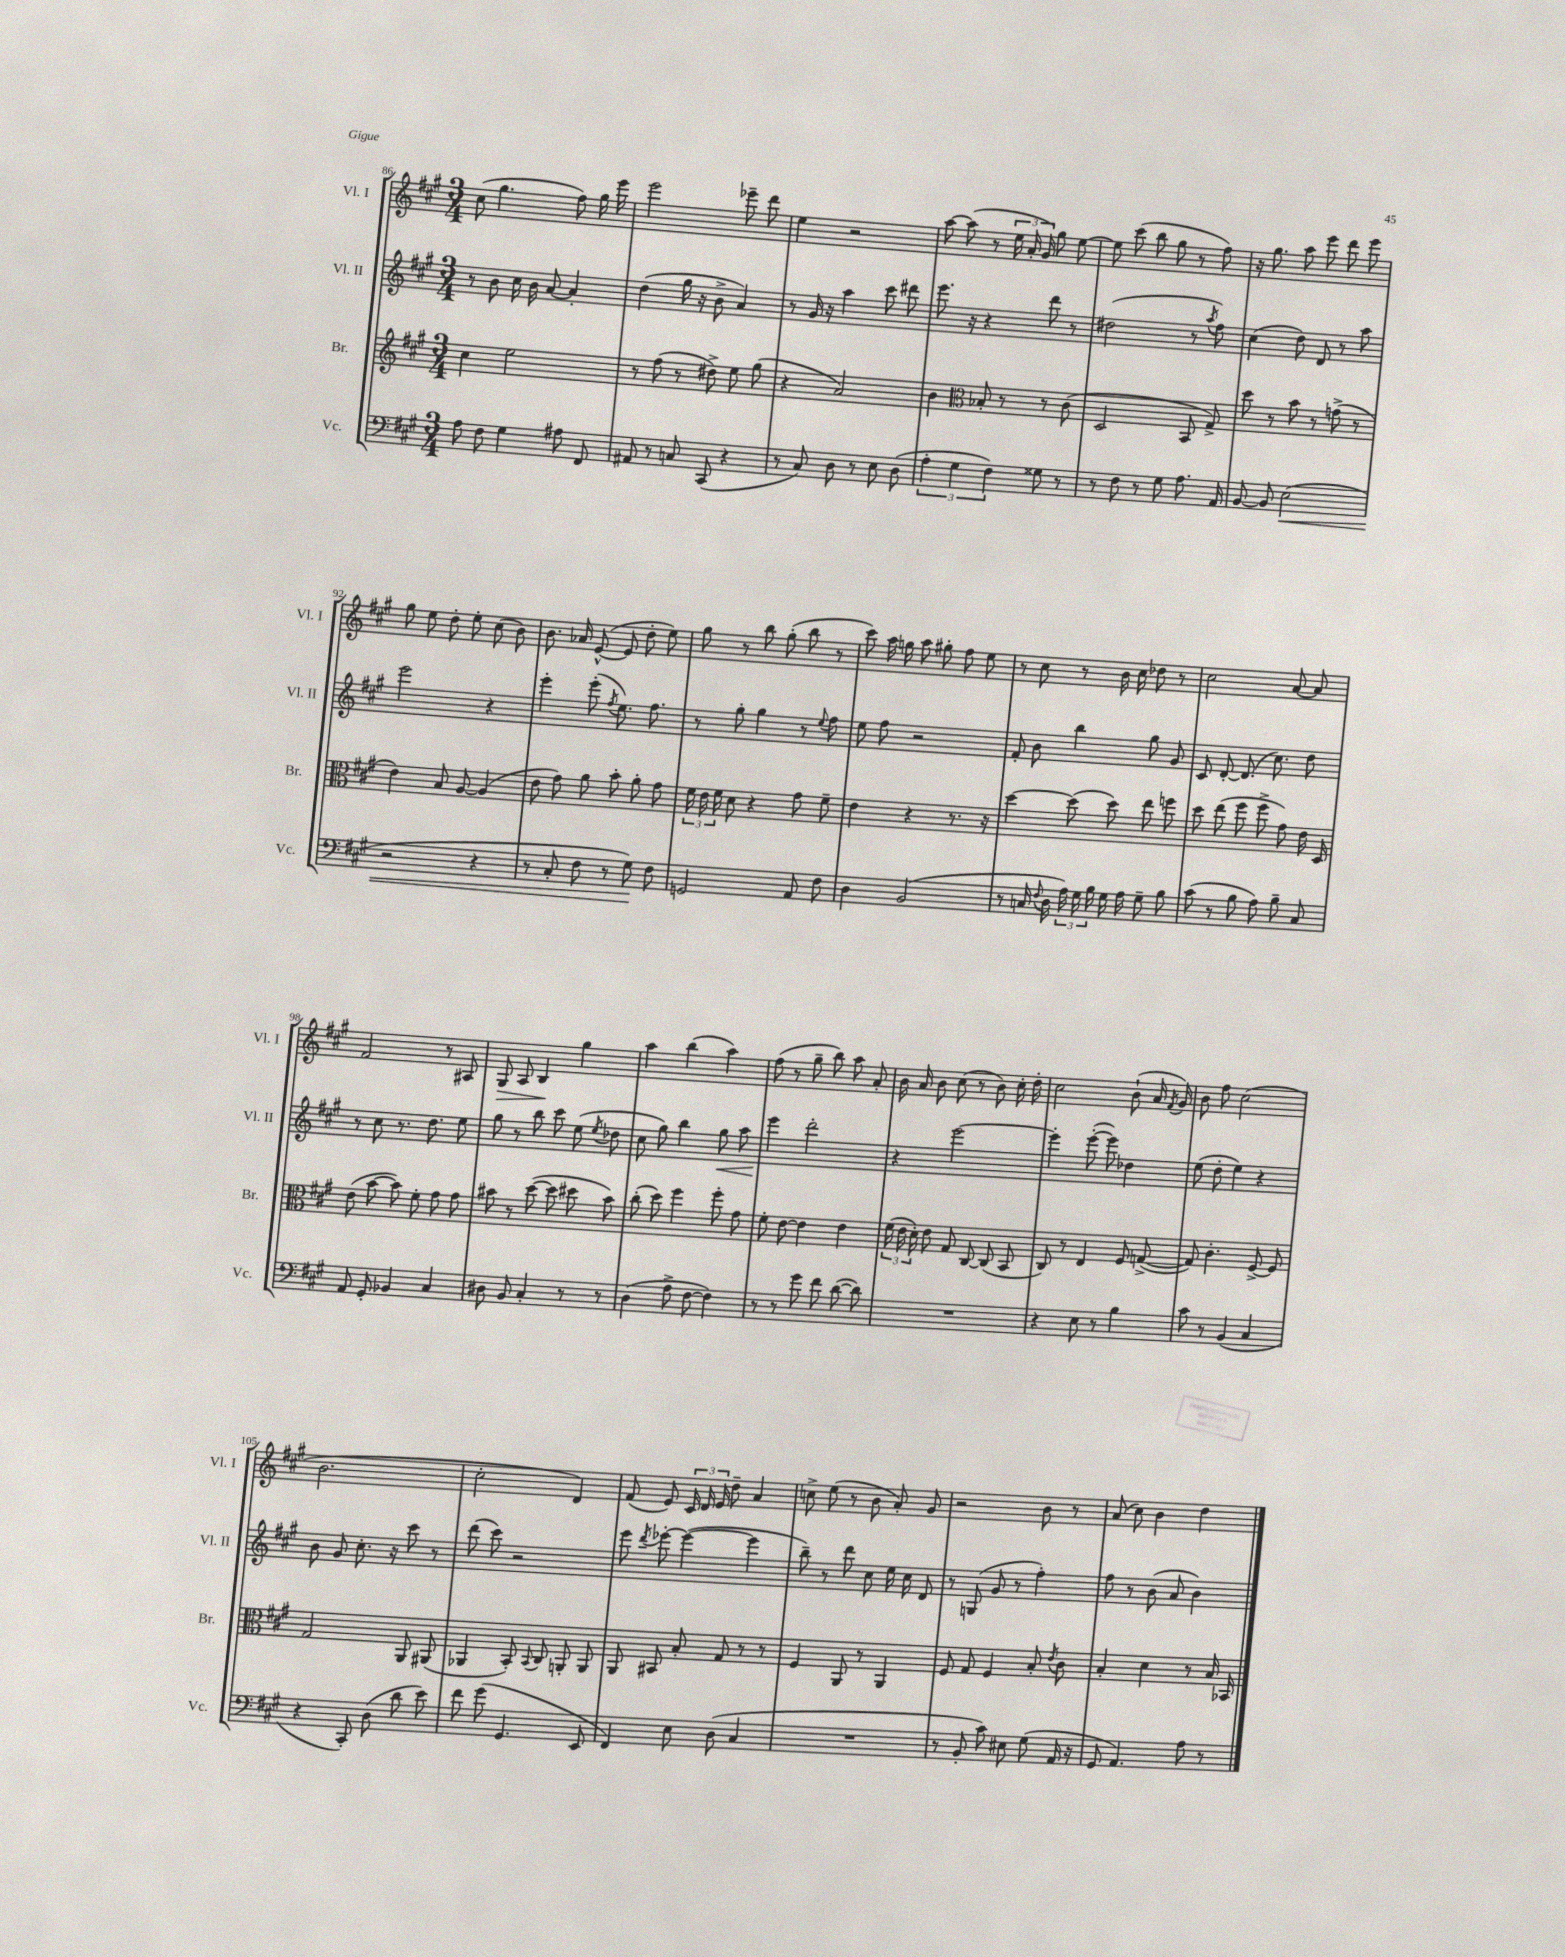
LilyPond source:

<<
\new StaffGroup <<
\new Staff = "s0" \with { instrumentName = "Vl. I" shortInstrumentName = "Vl. I" } {
    \clef treble \key a \major \numericTimeSignature \time 3/4
    \autoBeamOff cis''8( gis''4. fis''8) gis''16 e'''16 |
    e'''2 ees'''8-- d'''8 |
    e''4 r2 |
    a''8~ a''8( r8 \tuplet 3/2 { e''16 a'16-. gis'16) } gis''8 e''8~ |
    e''8 cis'''8( b''8 gis''8 r8 fis''8) |
    r16 gis''8. a''8 e'''8 d'''8 e'''8 |
    gis''8 e''8 d''8-. e''8-. cis''8( b'8) |
    b'8. aes'16 e'8~-^( e'8 d''8-. e''8) |
    gis''8 r8 b''8 gis''8-.( b''8 r8 |
    cis'''8) a''16 g''16 a''8 gis''8-. fis''8 e''8 |
    r8 cis''8 r8 b'16 cis''16 des''8 r8 |
    cis''2 a'8~ a'8 |
    fis'2 r8 ais8 |
    gis8\> a8 b4\! gis''4 |
    a''4 b''4( a''4) |
    fis''8( r8 gis''8-- b''8) a''8 a'8-. |
    b'16 a'16 b'8 cis''8( r8 b'8) cis''16-. d''16-. |
    cis''2 b'8-!( a'16 \acciaccatura { fis'8 } gis'16) |
    b'8 fis''8 cis''2( |
    b'2. |
    cis''2-. d'4) |
    fis'8( e'8) \tuplet 3/2 { cis'16 d'16 e'16 } d''8-- a'4 |
    c''8-> e''8( r8 b'8 a'8-.) gis'8 |
    r2 b'8 r8 |
    a'8( cis''8) b'4 d''4 \bar "|." |
}
\new Staff = "s1" \with { instrumentName = "Vl. II" shortInstrumentName = "Vl. II" } {
    \clef treble \key a \major \numericTimeSignature \time 3/4
    \autoBeamOff r8 b'8 cis''16 b'16 a'8~ a'4-. |
    d''4( gis''16 r16 b'8-> a'4) |
    r8 gis'16 r16 a''4 cis'''8 dis'''8 |
    e'''8. r16 r4 d'''8 r8 |
    dis''2( r8 \acciaccatura { a''8 } fis''8) |
    cis''4( d''8) d'8 r8 a''8 |
    e'''2 r4 |
    e'''4-. e'''8-.( \acciaccatura { fis''8 } e''8.) fis''8. |
    r8 gis''8-. gis''4 r8 \appoggiatura { e''8 } fis''8 |
    e''8 fis''8 r2 |
    fis'8-. b'8 b''4 gis''8 gis'8 |
    cis'8 d'8~-. d'8.( cis''8.) d''8 |
    r8 cis''8 r8. d''8. e''8 |
    gis''8 r8 b''8 cis'''8 e''8( \acciaccatura { e''8 } des''8 |
    cis''8 gis''8) b''4 gis''8\< a''8 |
    e'''4\! d'''2-. |
    r4 e'''2~ |
    e'''4-. e'''8~-.( e'''8) des''4 |
    e''8( d''8-. e''4) r4 |
    b'8 gis'8 cis''8.-. r16 cis'''8 r8 |
    d'''8( cis'''8) r2 |
    e'''8 \acciaccatura { d'''8 } ees'''8~-. ees'''4~( ees'''4 |
    b''8--) r8 d'''8 cis''8 e''16 cis''16 d'8 |
    r8 g8( gis'8 r8 fis''4-.) |
    fis''8 r8 b'8( a'8 b'4) \bar "|." |
}
\new Staff = "s2" \with { instrumentName = "Br." shortInstrumentName = "Br." } {
    \clef treble \key a \major \numericTimeSignature \time 3/4
    \autoBeamOff cis''4 e''2 |
    r8 fis''8( r8 dis''8->) e''8 gis''8( |
    r4 a'2) |
    b'4 \clef alto bes8-. r8 r8 cis'8( |
    d2 b,8 gis8->) |
    d''8 r8 b'8 r8 g'8->( r8 |
    e'4) b8 a8~ a4( |
    e'8 gis'8) a'8 b'8-. a'8-. gis'8 |
    \tuplet 3/2 { fis'16 e'16 fis'16 } d'8 r4 gis'8 fis'8-- |
    e'4 r4 r8. r16 |
    d''4~ d''8( d''8) e''8 f''8 |
    d''8 e''8( fis''8 fis''8-> gis'8) e'16 d16 |
    e'8( b'8~ b'8) fis'8-. gis'8 gis'8 |
    bis'8 r8 d''8~( d''8 dis''8 bis'8) |
    cis''8-.( d''8) fis''4 fis''8-. gis'8 |
    fis'8-. e'8~ e'4 e'4 |
    \tuplet 3/2 { fis'16( e'16 d'16-.) } e'8 gis8 cis8~ cis8( b,8 |
    cis8) r8 e4 fis8 g8~->( |
    g8) cis'4.-. fis8~-> fis8 |
    gis2 a,8 ais,8( |
    aes,4 b,8-.) \appoggiatura { b,8 } cis8 a,8-. a,8 |
    a,8 bis,8 b8-. gis8 r8 r8 |
    fis4 a,8 r8 a,4 |
    fis8 gis8 fis4 b8-. \acciaccatura { e'8 } cis'8 |
    b4-. d'4 r8 b16 bes,16 \bar "|." |
}
\new Staff = "s3" \with { instrumentName = "Vc." shortInstrumentName = "Vc." } {
    \clef bass \key a \major \numericTimeSignature \time 3/4
    \autoBeamOff a8 fis8 gis4 ais8 fis,8 |
    ais,8 r8 c8 cis,8( r4 |
    r8 cis8) d8 r8 e8 d8( |
    \tuplet 3/2 { a4-. gis4 fis4) } gisis8 r8 |
    r8 fis8 r8 gis8 a8. a,16 |
    b,8~ b,8 e2\<( |
    r2 r4 |
    r8 cis8-. fis8 r8 gis8\!) fis8 |
    g,2 a,8 fis8 |
    d4 b,2( |
    r8 c16 \appoggiatura { fis8 } d16 \tuplet 3/2 { a16) gis16 b16 } gis16 a16 gis8-- b8 |
    cis'8( r8 b8 a8) b8-- cis8 |
    a,8 gis,8-. bes,4 cis4 |
    dis8 b,8 cis4-. r8 r8 |
    d4( a8-> fis8~ fis4) |
    r8 r8 gis'8 fis'8 d'8~( d'8) |
    R2. |
    r4 e8 r8 b4 |
    cis'8 r8 b,4( cis4 |
    r4 cis,8-.) d8( d'8 e'8) |
    fis'8 gis'8( gis,4. e,8 |
    fis,4) e8 d8( cis4 |
    R2. |
    r8 b,8-. cis'8) eis8 gis8( a,16 r16 |
    gis,8 a,4.) a8 r8 \bar "|." |
}
>>
>>
\layout { \context { \Score currentBarNumber = #86 } }
